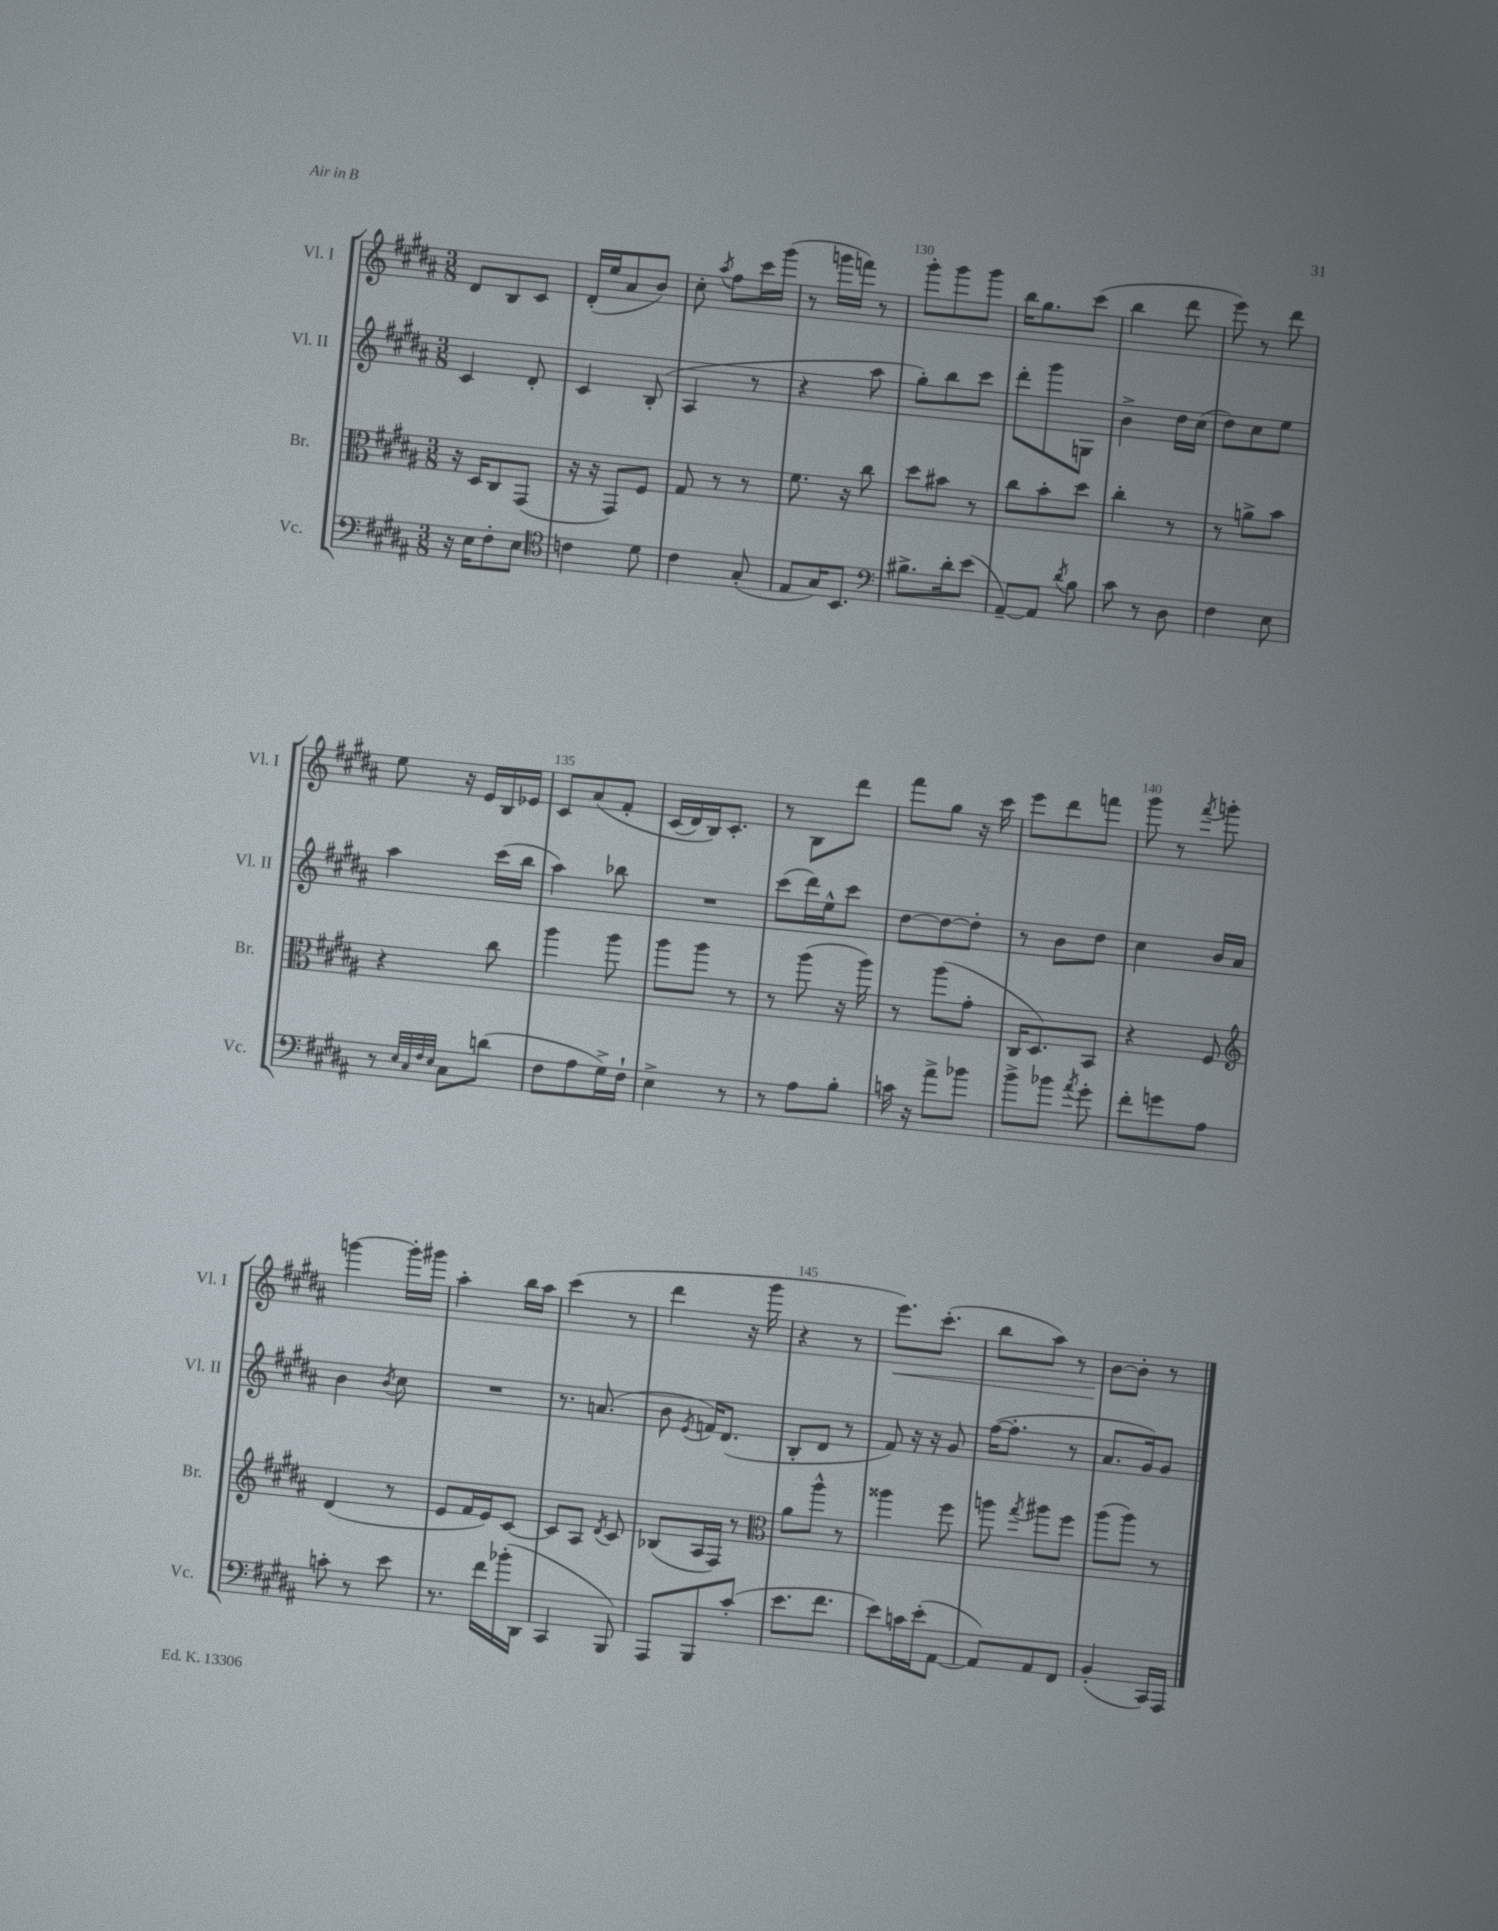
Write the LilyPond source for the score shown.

<<
\new StaffGroup <<
\new Staff = "s0" \with { instrumentName = "Vl. I" shortInstrumentName = "Vl. I" } {
    \clef treble \key b \major \numericTimeSignature \time 3/8
    \autoBeamOff dis'8[ b8 cis'8] |
    dis'16[-.( e''16 ais'8 b'8]) |
    cis''8-. \acciaccatura { ais''8 } fis''8[ cis'''16 gis'''16]( |
    r8 g'''16[ f'''16]) r8 |
    gis'''8[-. gis'''8 gis'''8] |
    b''16[ gis''8. cis'''8]( |
    b''4 dis'''8 |
    e'''8) r8 dis'''8 |
    e''8 r16 e'16[ b16 ees'16] |
    cis'8[ ais'8\( fis'8]-. |
    cis'16[( dis'16) b16\) cis'8.]-. |
    r8 b8[ dis'''8] |
    fis'''8[ gis''8] r16 cis'''16 |
    e'''8[ dis'''8 f'''8] |
    gis'''8 r8 \acciaccatura { fis'''8 } g'''8-. |
    g'''4~ g'''16[-. gis'''16] |
    ais''4-. b''16[ ais''16] |
    cis'''4( r8 |
    dis'''4 r16 gis'''16 |
    r4 r8 |
    e'''8.[\<) cis'''8.]-.( |
    b''8[ ais''8]) r8 |
    b'8[~\! b'8]-. r8 \bar "|." |
}
\new Staff = "s1" \with { instrumentName = "Vl. II" shortInstrumentName = "Vl. II" } {
    \clef treble \key b \major \numericTimeSignature \time 3/8
    \autoBeamOff cis'4 dis'8-. |
    cis'4 b8-.( |
    ais4 r8 |
    r4 ais''8 |
    gis''8[-.) b''8 cis'''8] |
    dis'''8[-. gis'''8 g8] |
    b'4-> dis''16[ cis''16]( |
    dis''8[) cis''8 e''8] |
    ais''4 cis'''16[( b''16] |
    ais''4) bes''8 |
    R4. |
    cis'''8[( dis'''16) e''16-^ cis'''8] |
    dis''8[~ dis''8~ dis''8]-. |
    r8 b'8[ dis''8] |
    cis''4 b'16[ ais'16] |
    b'4 \acciaccatura { b'8 } cis''8 |
    R4. |
    r8. a'8.( |
    b'8 \acciaccatura { e'8 } f'16[) dis'8.]( |
    b8[-. dis'8] r8 |
    fis'8) r16 r16 gis'8 |
    fis''16[~( fis''8.]-. r8 |
    ais'8.[ gis'16) gis'8] \bar "|." |
}
\new Staff = "s2" \with { instrumentName = "Br." shortInstrumentName = "Br." } {
    \clef alto \key b \major \numericTimeSignature \time 3/8
    \autoBeamOff r16 dis16[ cis8 gis,8]( |
    r16 r16 gis,8[) fis8] |
    gis8 r8 r8 |
    fis'8. r16 cis''8 |
    dis''8[ bis'8] r8 |
    cis''8[ b'8-. dis''8] |
    cis''4-. r8 |
    r8 a'8[-> b'8] |
    r4 cis''8 |
    ais''4 ais''8 |
    ais''8[ ais''8] r8 |
    r8 ais''8( r16 ais''16) |
    r8 ais''8[( gis'8]-. |
    cis16[ dis8.) b,8] |
    r4 fis8 |
    \clef treble dis'4( r8 |
    e'8[ fis'16 e'16) cis'8]~ |
    cis'8[ ais8] \acciaccatura { dis'8 } cis'8 |
    bes8[( ais16 fis16]) r8 |
    \clef alto ais'8[ ais''8]-^ r8 |
    aisis''4 fis''8 |
    a''8 \acciaccatura { gis''8 } ais''8[ fis''8] |
    ais''8[( ais''8]) r8 \bar "|." |
}
\new Staff = "s3" \with { instrumentName = "Vc." shortInstrumentName = "Vc." } {
    \clef bass \key b \major \numericTimeSignature \time 3/8
    \autoBeamOff r16 e16[ fis8-. e8] |
    \clef tenor c'4 dis'8 |
    cis'4 gis8-.( |
    e8[ gis16) b,8.] |
    \clef bass bis8.[-> dis'16-. e'8]( |
    ais,8[~--) ais,8] \acciaccatura { dis'8 } b8 |
    cis'8 r8 dis8 |
    fis4 e8 |
    r8 \grace { e32[ cis32 fis32 e32] } cis8[ d'8]( |
    fis8[ ais8 gis16->) fis16]-! |
    e4-> r8 |
    r8 ais8[ b8]-. |
    c'16 r16 ais'8[-> bes'8] |
    b'8[-> bes'8] \acciaccatura { ais'8 } gis'8-. |
    fis'8[-. g'8 ais8] |
    c'8-. r8 e'8 |
    r8. fis'16[ bes'16-.( dis,16] |
    cis,4 b,,8) |
    ais,,8[ b,,8 cis'8]-.( |
    e'8.[ fis'8.] |
    e'8[) c'16 e'16-.( ais,8]~ |
    ais,8[) ais,8 fis,8] |
    b,4-.( cis,16[) ais,,16] \bar "|." |
}
>>
>>
\layout { \context { \Score currentBarNumber = #126 \override BarNumber.break-visibility = ##(#f #t #t) barNumberVisibility = #(every-nth-bar-number-visible 5) } }
